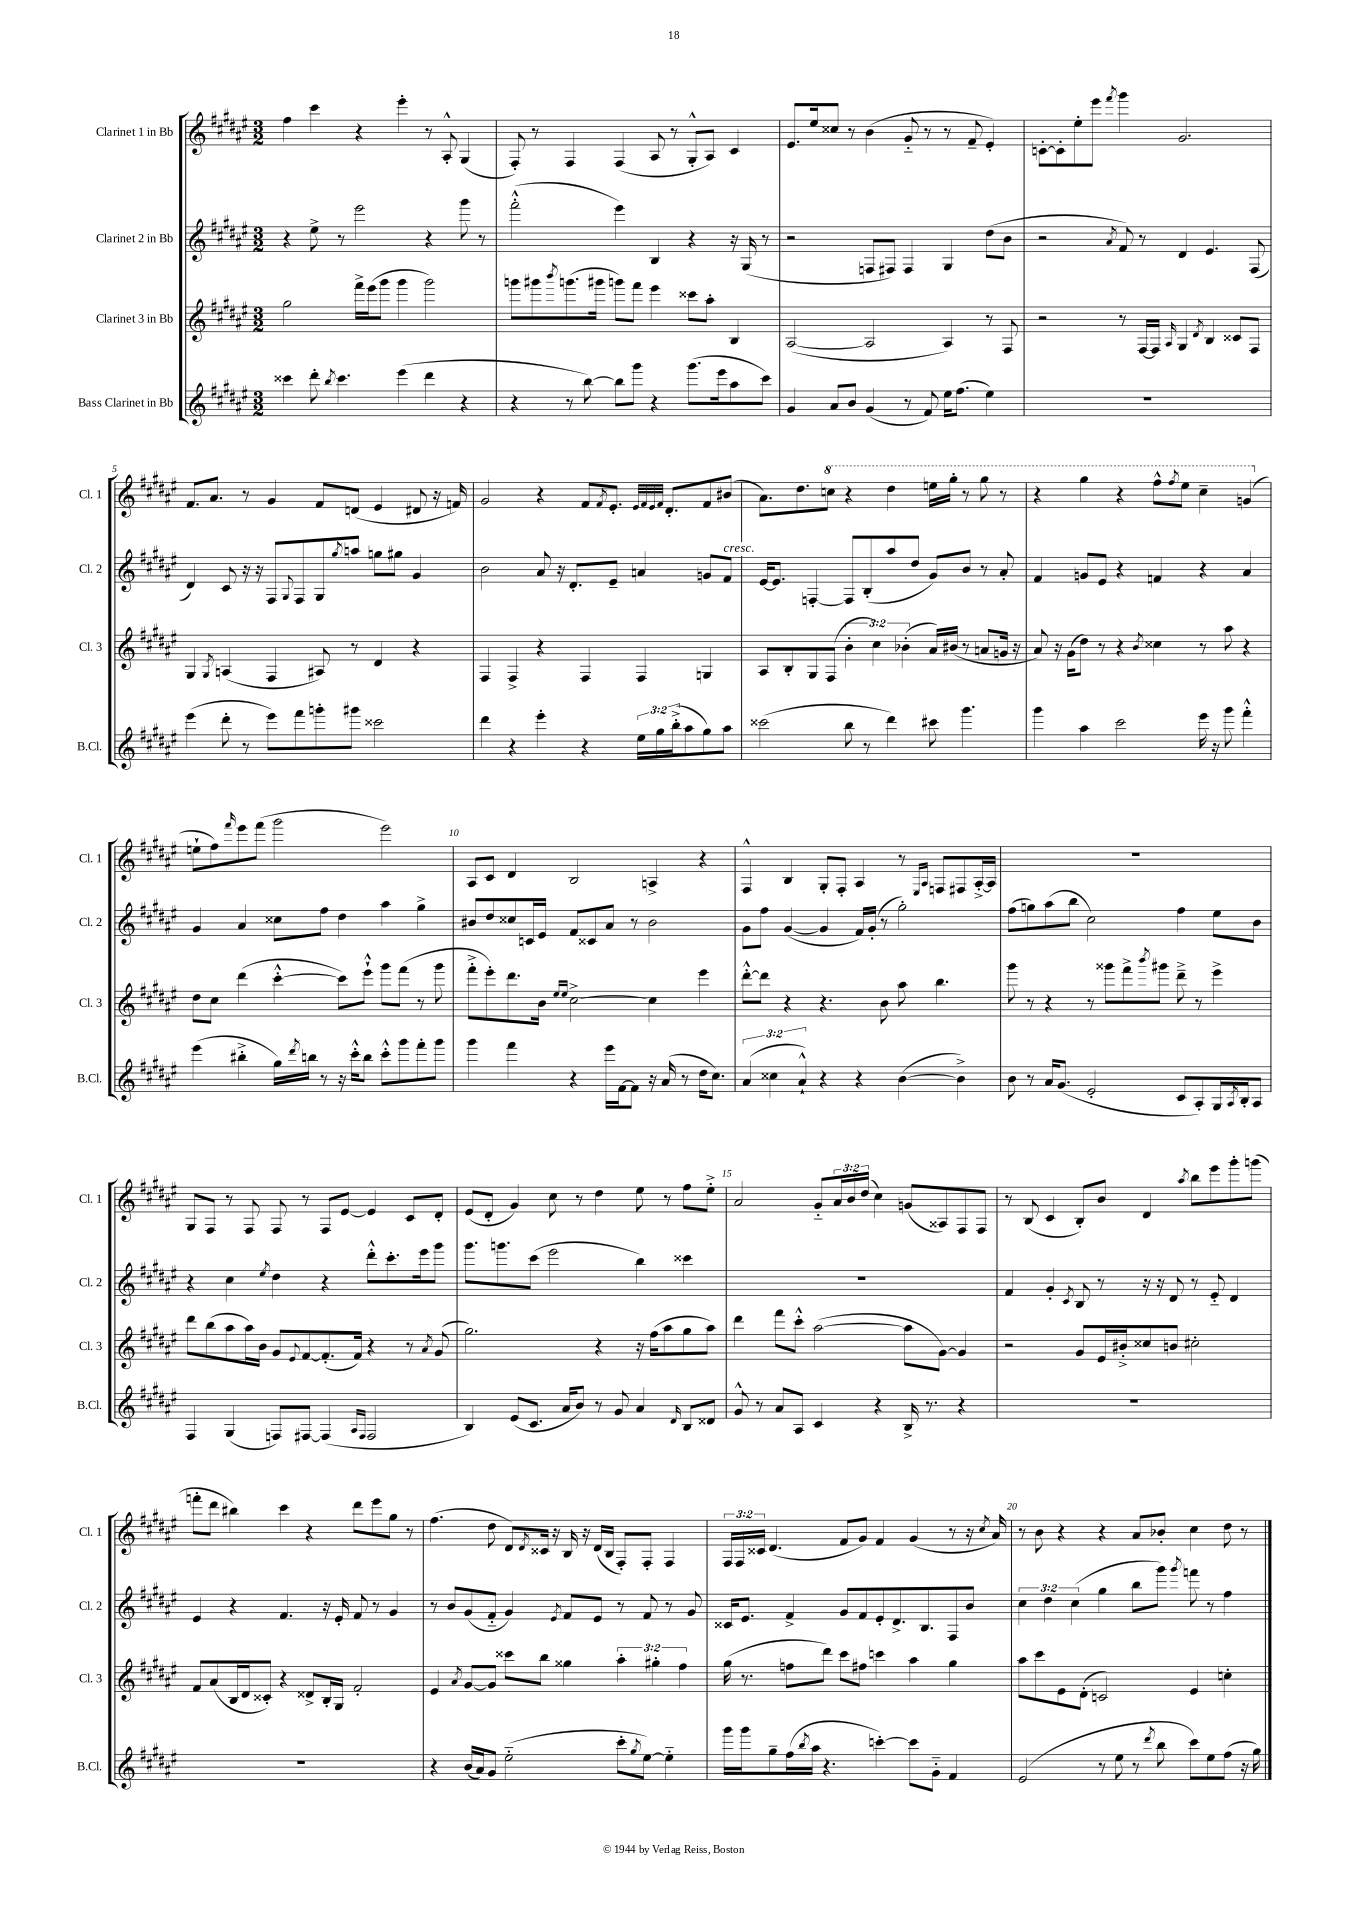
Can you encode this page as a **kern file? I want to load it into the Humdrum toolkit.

**kern	**kern	**kern	**kern
*staff4	*staff3	*staff2	*staff1
*clefG2	*clefG2	*clefG2	*clefG2
*k[f#c#g#d#a#e#]	*k[f#c#g#d#a#e#]	*k[f#c#g#d#a#e#]	*k[f#c#g#d#a#e#]
*M3/2	*M3/2	*M3/2	*M3/2
4ccc##	2gg#	4r	4ff#
8ddd#'	.	8ee#^	4ccc#
8qbb	.	.	.
4.ccc##	.	8r	.
.	16fff#^	2eee#	4r
.	(16eee#	.	.
.	8ggg#	.	.
(4eee#	4ggg#	.	4eee#'
4ddd#	2ggg#)	4r	8r
.	.	.	8A#'^^
4r	.	8ggg#	(4G#
.	.	8r	.
=	=	=	=
4r	8ggg	(2fff#'^^	8F#')
.	8ggg#	.	8r
.	8qbbb	.	.
8r	(8.ggg	.	4F#
[8bb)	.	.	.
.	16ggg#	.	.
8bb]	8ggg)	4eee#)	(4F#
8ggg#	8fff#	.	.
4r	4eee#	4B	8A#
.	.	.	8r
(8.ggg#	8ccc##	4r	8G#'^^
.	8aa#'	.	8A#)
16eee#	.	.	.
8aa#	4B	16r	4c#
.	.	(16G#	.
8ccc#)	.	8r	.
=	=	=	=
4g#	([2A#	2r	8.e#
.	.	.	16ee#
8a#	.	.	8cc##
8b	.	.	8r
(4g#	2A#]	8F	(4b
.	.	8F#)	.
8r	.	4F#	8g#'~
8f#)	.	.	8r
16ee#	4A#)	4G#	8r
(8.ff#	.	.	.
.	.	.	8f#~
4ee#)	8r	(8dd#	4e#')
.	8F#	8b	.
=	=	=	=
1.r	2r	2r	[8c'
.	.	.	8c']
.	.	.	8ee#'
.	.	.	8eee#
.	.	8qa#	8qfff#
.	8r	8f#)	4ggg#
.	[16F#	8r	.
.	16F#]	.	.
.	16qqA#	.	.
.	4G#	4d#	2.g#
.	8qd#	.	.
.	4B	4.e#	.
.	8c##	.	.
.	8F#	(8F#	.
=	=	=	=
(4eee#	4G#	4d#)	8.f#
.	.	.	8.a#
.	8qG#	.	.
8ddd#'	(4A	8c#	.
8r	.	16r	8r
.	.	16r	.
8eee#)	4F#	8F#	4g#
.	.	8qqG#	.
8fff#	.	8F#	.
8ggg'	8A#)	8G#	8f#
.	.	8qgg#	.
8ggg#	8r	8aa	(8d
2ccc##	4d#	8gg	4e#
.	.	8gg#	.
.	4r	4g#	8d#
.	.	.	16r
.	.	.	16f)
=	=	=	=
4ddd#	4F#	2b	2g#
4r	4F#^	.	.
4eee#'	4r	8a#	4r
.	.	16r	.
.	.	8.d#'	.
4r	4F#	.	8f#
.	.	.	8qf#
.	.	8e#~	8.e#'
24ee#	4F#	4a	.
24gg#	.	.	.
.	.	.	32qqe#
.	.	.	32qqf#
.	.	.	32qqe#
.	.	.	32qqf#
.	.	.	8.d#'
(24bb'^	.	.	.
8aa#	.	.	.
8gg#)	4G	8g	8f#
8aa#	.	8f#	(8b#
=	=	=	=
(2ccc##	8A#	[16e#	8.a#)
.	.	8.e#]	.
.	8B'	.	.
.	.	.	8.dd#
.	8G#	[4F'	.
.	(8F#	.	8ccc
8bb	6b'	8F]	4r
8r	.	(8B'	.
.	6cc#)	.	.
4ddd#)	.	8aa#	4ddd#
.	(6b-'	.	.
.	.	8dd#	.
8ccc#	16a#)	8g#)	16eee
.	(16b#	.	16ggg#'
4.ggg#	8r	8b	8r
.	8a	8r	8ggg#
.	16g	8a#'	8r
.	16r	.	.
=	=	=	=
4ggg#	8a#)	4f#	4r
.	16r	.	.
.	(16g#	.	.
4aa#	8dd#)	8g	4ggg#
.	8r	8e#	.
2ccc#	4r	4r	4r
.	8qb	.	.
.	4cc##	4f	8fff#^^
.	.	.	8qfff#
.	.	.	8eee#
16eee#	8r	4r	4ccc#~
16r	.	.	.
8ggg#	8aa#	.	.
4fff#'^^	4r	4a#	(4gg
=	=	=	=
(4eee#	8dd#	4g#	8ee`
.	8cc#	.	8ff#)
.	.	.	16qqfff#
4bb#'^	(4ddd#	4a#	8eee#
.	.	.	(8fff#
16gg#)	[4ccc#'^^	8cc##	2ggg#
8qddd#	.	.	.
16bb	.	.	.
8r	.	8ff#	.
16r	8ccc#])	4dd#	.
16ccc#'^^	.	.	.
8bb	8eee#`^^	.	.
8ccc#'^^	8ggg#	4aa#	2eee#)
8ggg#	(8fff#	.	.
8fff#'	8r	4gg#^	.
8ggg#	8ggg#	.	.
=	=	=	=
4ggg#	8fff#'^	8b#	8A#
.	8eee#')	8dd#	8c#
4fff#	8.ddd#	8cc##	4d#
.	.	16c	.
.	16b	16e#	.
.	16qqee#	.	.
.	16qqee#	.	.
4r	[2cc#^	8f#	2B
.	.	8c##	.
16eee#	.	8a#	.
[16f#	.	.	.
8f#]	.	8r	.
16r	4cc#]	2b#	4A^
(16a#	.	.	.
8r	.	.	.
16dd#	4eee#	.	4r
8.cc#)	.	.	.
=	=	=	=
(6a#	[8ddd#'^^	8g#	4F#^^
.	8ddd#]	8ff#	.
6cc##	.	.	.
.	4r	([4g#	4B
6a#`^^)	.	.	.
4r	4.r	4g#]	8G#'
.	.	.	8F#'
4r	.	16f#)	4A#
.	.	(16g#'	.
.	8b	8r	.
([4b	8aa#	2gg#')	8r
.	.	.	16qqE#
.	.	.	16qqA#
.	4.bb	.	8F
4b^])	.	.	8F#
.	.	.	[16A#'^
.	.	.	16A#]
=	=	=	=
8b	8ggg#	(8ff#	1.r
8r	8r	8gg)	.
16a#	4r	(8aa#	.
(8.g#	.	.	.
.	.	8bb	.
2e#'	8r	2cc#)	.
.	8ggg##	.	.
.	8fff#^	.	.
.	8qbbb	.	.
.	8ggg#	.	.
8c#	8ddd#~^	4ff#	.
8A#')	8r	.	.
16G#	4eee#^	8ee#	.
8qA#	.	.	.
16B'	.	.	.
8A#	.	8b	.
=	=	=	=
4F#	8ddd#	4r	8G#
.	(8bb	.	8F#
(4G#	8aa#	4cc#	8r
.	16aa#)	.	8F#
.	16b	.	.
.	.	8qee#	.
8F)	8g#	4dd#	8F#
.	8qqe#	.	.
[8F#	[8f#	.	8r
(4F#]	(8.f#']	4r	8F#
.	.	.	[8e#
.	16f#)	.	.
16qqA#	.	.	.
16qqF#	.	.	.
2F#	4r	8ddd#'^^	4e#]
.	.	8.ccc#'	.
.	8r	.	8c#
.	.	16eee#	.
.	8qa#	.	.
.	(8g#	8ggg#	8d#'
=	=	=	=
4B)	2.gg#)	8.ggg#	(8e#
.	.	.	8d#'
.	.	8.ggg	.
(8e#	.	.	4g#)
8.c#	.	(8ccc#	.
.	.	2eee#	8cc#
16a#	.	.	.
8b)	.	.	8r
8r	4r	.	4dd#
8g#	.	.	.
4a#	16r	4bb)	8ee#
.	(16ff#	.	.
.	8aa#	.	8r
16qqd#	.	.	.
8B	8gg#	4ccc##	8ff#
8d##	8aa#)	.	8ee#'^
=	=	=	=
8g#^^	4ddd#	1.r	2a#
8r	.	.	.
8a#	8fff#	.	.
8A#	8ccc#'^^	.	.
4c#	([2aa#	.	8g#'~
.	.	.	24a#
.	.	.	24b
.	.	.	(24dd#
4r	.	.	4cc#)
16B^	8aa#]	.	(8g
8.r	.	.	.
.	[8g#)	.	8A##)
4r	4g#]	.	8F#
.	.	.	8F#
=	=	=	=
1.r	2r	4f#	8r
.	.	.	(8B
.	.	4g#'	4c#
.	.	8qc#	.
.	8g#	8B	8B')
.	16e#	8r	8b
.	16b#'^	.	.
.	8cc##	16r	4d#
.	.	16r	.
.	8b	8d#	.
.	.	.	8qaa#
.	2cc#'	8r	8bb
.	.	8e#'~	8eee#
.	.	4d#	8ggg#'
.	.	.	(8ggg
=	=	=	=
1.r	8f#	4e#	8fff'
.	(8a#	.	8ddd#
.	16B	4r	4bb#)
.	16d#	.	.
.	8c##')	.	.
.	4r	4.f#	4ccc#
.	8d##^	.	4r
.	16B'	16r	.
.	16G#	16e#'	.
.	2f#'	8f#	8ddd#
.	.	8r	8eee#
.	.	4g#	8gg#
.	.	.	8r
=	=	=	=
4r	4e#	8r	(4.ff#
.	.	8b	.
.	8qa#	.	.
(16b	[8g#	(8g#	.
16a#)	.	.	.
8g#	8g#]	8f#'~	8dd#
(2ee#'~	8ccc##	4g#)	8d#)
.	.	.	8qd#
.	8bb	.	16c##
.	.	.	16r
.	.	8qe#	.
.	4gg##	8f#	16B
.	.	.	16r
.	.	8e#	(16d#
.	.	.	16B
8ccc#'	6aa#'	8r	8F#')
8qgg#	.	.	.
[8ee#)	.	8f#	8F#'
.	6gg#'	.	.
4ee#'~]	.	8r	4F#
.	6ff#	.	.
.	.	8g#	.
=	=	=	=
16ggg#	(16gg#	16c##	24F#
.	.	.	24F#
16ggg#	8.r	8.e#	.
.	.	.	24c##
8gg#~	.	.	(4.d#
(16ff#	8ff	4f#^	.
8qbb	.	.	.
16aa#	.	.	.
4.r	8ddd#)	.	.
.	8ccc#	8g#	8f#
.	8ff#	8f#	8g#)
[4ccc')	4ccc	8e#'	4f#
.	.	8.d#^	.
8ccc]	4aa#	.	(4g#
.	.	8.B	.
8g#'~	.	.	.
4f#	4gg#	8F#	8r
.	.	8b	16r
.	.	.	8qcc#
.	.	.	16a#)
=	=	=	=
(2e#	8aa#	6cc#	8r
.	8ccc#	.	8b
.	.	6dd#	.
.	8e#	.	4r
.	.	(6cc#	.
.	(8d#'	.	.
8r	2c)	4gg#	4r
8ee#	.	.	.
8r	.	8bb	8a#
8qddd#	.	.	.
8bb	.	8ggg#)	8b-'
.	.	8qggg#	.
8ccc#)	4e#	8fff	4cc#
8ee#	.	8r	.
(8ff#	4cc'	4ff#	8dd#
16r	.	.	8r
16gg#)	.	.	.
==	==	==	==
*-	*-	*-	*-
